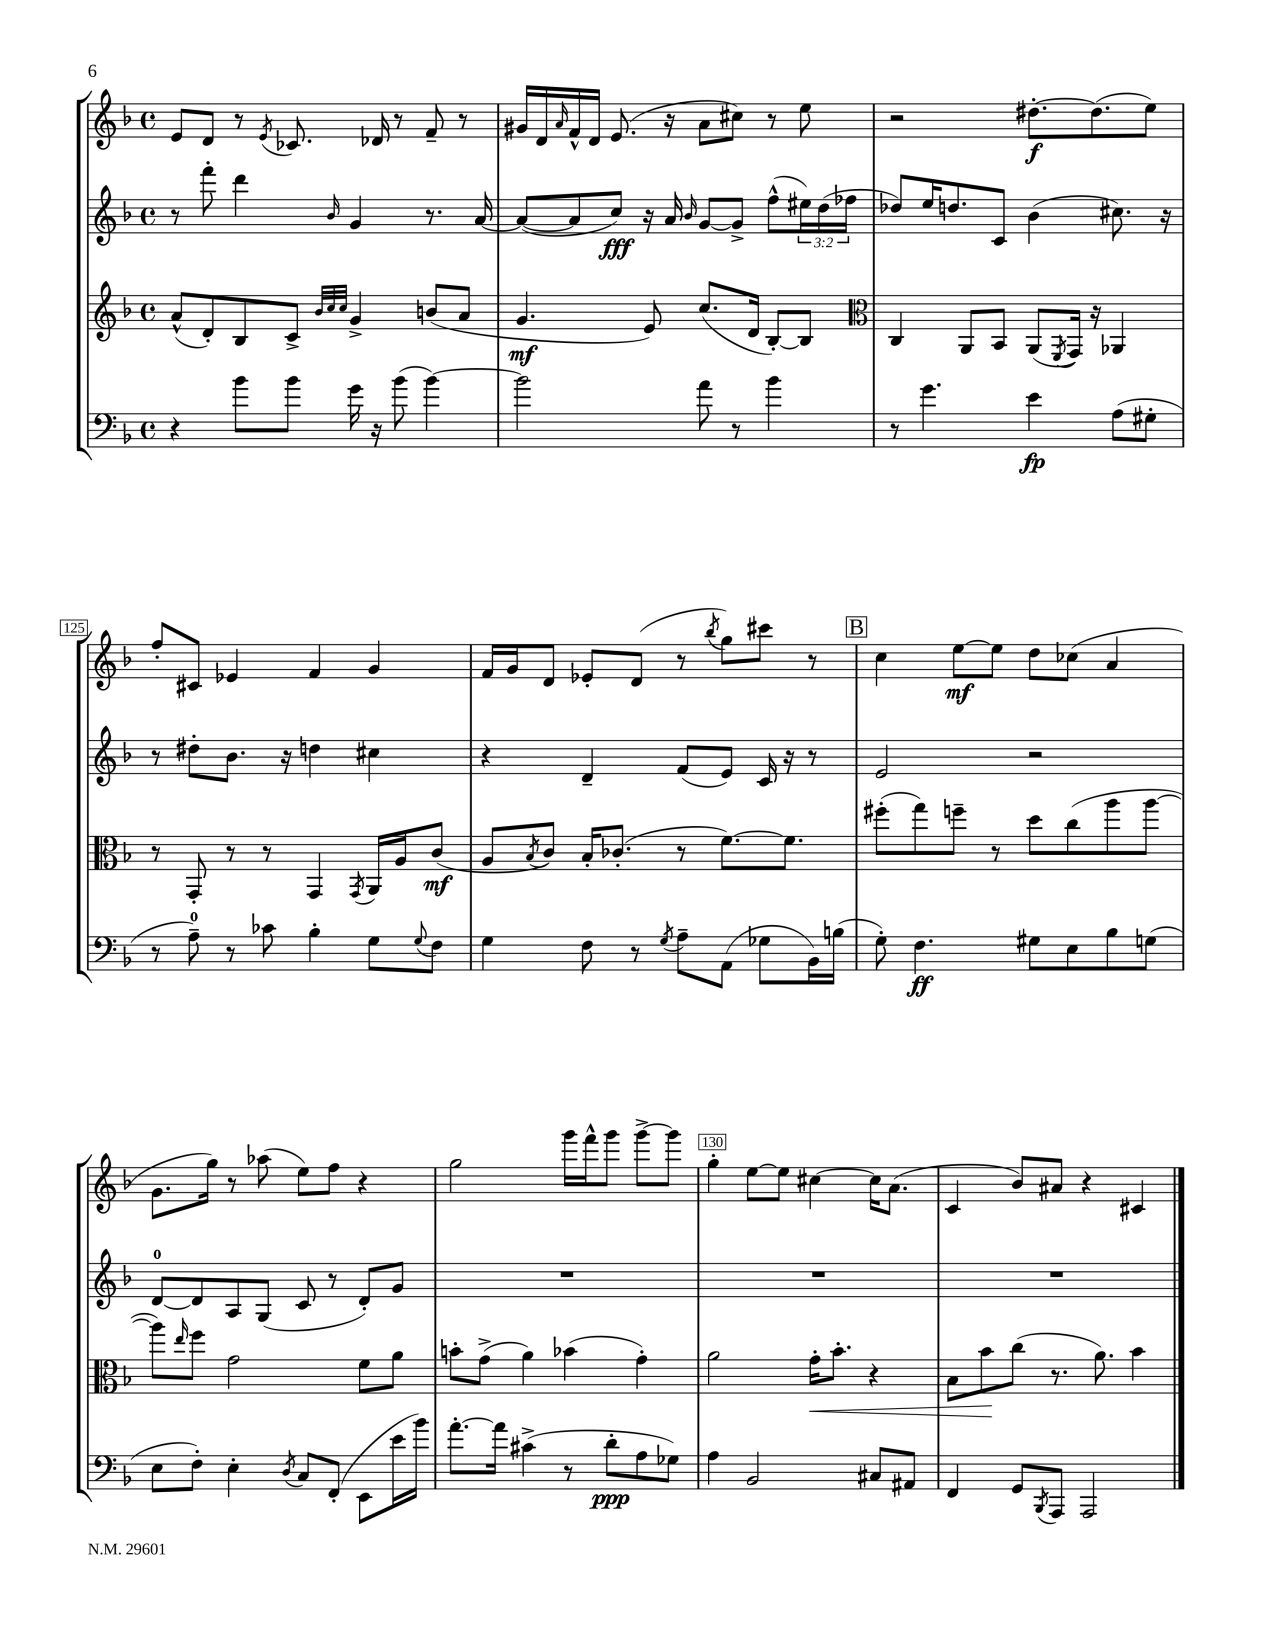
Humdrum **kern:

**kern	**dynam	**kern	**dynam	**kern	**dynam	**kern	**dynam
*part4	*part4	*part3	*part3	*part2	*part2	*part1	*part1
*staff4	*staff4	*staff3	*staff3	*staff2	*staff2	*staff1	*staff1
*clefF4	*	*clefG2	*	*clefG2	*	*clefG2	*
*k[b-]	*	*k[b-]	*	*k[b-]	*	*k[b-]	*
*M4/4	*	*M4/4	*	*M4/4	*	*M4/4	*
*met(c)	*	*met(c)	*	*met(c)	*	*met(c)	*
=122	=122	=122	=122	=122	=122	=122	=122
4r	.	(8a^^/L	.	8r	.	8e/L	.
.	.	8d'/)	.	8fff'\	.	8d/J	.
8b-\L	.	8B-/	.	4ddd\	.	8r	.
.	.	.	.	.	.	8qe/	.
8b-\J	.	8c^/J	.	.	.	8.c-X/	.
.	.	32qqb-/LLL	.	.	.	.	.
.	.	32qqcc/	.	.	.	.	.
.	.	32qqcc/JJJ	.	16qqb-/	.	.	.
16g\	.	4g^/	.	4g/	.	.	.
16r	.	.	.	.	.	16d-X/	.
(8b-\	.	.	.	.	.	8r	.
[4b-\)	.	(8bn/L	.	8.r	.	8f~/	.
.	.	8a/J	.	.	.	8r	.
.	.	.	.	[16a/	.	.	.
=123	=123	=123	=123	=123	=123	=123	=123
2b-\]	.	4.g/	mf	(8a/L_	.	16g#X/LL	.
.	.	.	.	.	.	16d/	.
.	.	.	.	.	.	16qqa/	.
.	.	.	.	8a/]	.	16f^^/	.
.	.	.	.	.	.	16d/JJ	.
.	.	.	.	8cc/J)	fff	(8.e/	.
.	.	8e/)	.	16r	.	.	.
.	.	.	.	16a/	.	16r	.
.	.	.	.	16qqb-/	.	.	.
8a\	.	(8.cc/L	.	[8g/L	.	8a\L	.
8r	.	.	.	8g^/J]	.	8cc#X\J)	.
.	.	16d/Jk	.	.	.	.	.
4b-\	.	[8B-'/L)	.	(8ff^^\L	.	8r	.
.	.	8B-/J]	.	24ee#X\L)	.	8ee\	.
.	.	.	.	(24dd\	.	.	.
.	.	.	.	24ff-X\JJ	.	.	.
=124	=124	=124	=124	=124	=124	=124	=124
*	*	*clefC3	*	*	*	*	*
8r	.	4C/	.	8dd-X/L)	.	2r	.
4.g\	.	.	.	16ee/K	.	.	.
.	.	.	.	8.ddn/	.	.	.
.	.	8AA/L	.	.	.	.	.
.	.	8BB-/J	.	8c/J	.	.	.
4e\	fp	(8AA/L	.	(4b-\	.	[8.dd#X'\L	f
.	.	8qFF/	.	.	.	.	.
.	.	16GG/Jk)	.	.	.	.	.
.	.	16r	.	.	.	(8.dd#\]	.
(8A\L	.	4AA-X/	.	8.cc#X\)	.	.	.
8G#X'\J	.	.	.	.	.	8ee\J)	.
.	.	.	.	16r	.	.	.
!!LO:LB:g=z
=125	=125	=125	=125	=125	=125	=125	=125
8r	.	8r	.	8r	.	8ff'/L	.
8A~\)	.	8GG'/	.	8dd#X'\L	.	8c#X/J	.
8r	.	8r	.	8.b-\J	.	4e-X/	.
8c-X\	.	8r	.	.	.	.	.
.	.	.	.	16r	.	.	.
4B-'\	.	4GG/	.	4ddn\	.	4f/	.
.	.	8qGG/	.	.	.	.	.
8G\L	.	16AA/LL	.	4cc#X\	.	4g/	.
.	.	16A/J	.	.	.	.	.
8qqG/	.	.	.	.	.	.	.
8F\J	.	(8c/J	mf	.	.	.	.
=126	=126	=126	=126	=126	=126	=126	=126
4G\	.	8A/L	.	4r	.	16f/LL	.
.	.	.	.	.	.	16g/J	.
.	.	8qB-/	.	.	.	.	.
.	.	8c/J)	.	.	.	8d/J	.
8F\	.	16B-'/KL	.	4d~/	.	8e-X'/L	.
.	.	(8.c-X'/J	.	.	.	.	.
8r	.	.	.	.	.	(8d/J	.
8qG/	.	.	.	.	.	.	.
8A~\L	.	8r	.	(8f/L	.	8r	.
.	.	.	.	.	.	8qbb-/	.
(8AA\J	.	[8.f\L)	.	8e/J)	.	8gg\L)	.
8G-X\L	.	.	.	16c/	.	8ccc#X\J	.
.	.	8.f\J]	.	16r	.	.	.
16BB-\L)	.	.	.	8r	.	8r	.
(16Bn\JJ	.	.	.	.	.	.	.
!!LO:REH:place=s1:t=B
=127	=127	=127	=127	=127	=127	=127	=127
8G'\)	.	(8ff#X'\L	.	2e/	.	4cc\	.
4.F\	ff	8gg\)	.	.	.	.	.
.	.	8ffn~\J	.	.	.	[8ee\L	mf
.	.	8r	.	.	.	8ee\J]	.
8G#X\L	.	8dd\L	.	2r	.	8dd\L	.
8E\	.	(8cc\	.	.	.	(8cc-X\J	.
8B-\	.	8aa\	.	.	.	4a/	.
(8Gn\J	.	[8aa\J	.	.	.	.	.
!!LO:LB:g=z
=128	=128	=128	=128	=128	=128	=128	=128
8E\L	.	8aa\L])	.	[8d/L	.	8.g\L	.
.	.	16qqee/	.	.	.	.	.
8F'\J)	.	8ff\J	.	8d/]	.	.	.
.	.	.	.	.	.	16gg\Jk)	.
4E'\	.	2g\	.	8A/	.	8r	.
.	.	.	.	(8G/J	.	(8aa-X\	.
8qD/	.	.	.	.	.	.	.
8C/L	.	.	.	8c/	.	8ee\L)	.
(8FF'/J	.	.	.	8r	.	8ff\J	.
8EE\L	.	8f\L	.	8d'/L)	.	4r	.
16e\L	.	8a\J	.	8g/J	.	.	.
16b-\JJ)	.	.	.	.	.	.	.
=129	=129	=129	=129	=129	=129	=129	=129
[8.a'\L	.	8bn'\L	.	1r	.	2gg\	.
.	.	(8g^\J	.	.	.	.	.
16a\Jk]	.	.	.	.	.	.	.
(4c#X^\	.	4a\)	.	.	.	.	.
8r	.	(4b-X\	.	.	.	16ggg\LL	.
.	.	.	.	.	.	16fff^^\J	.
8d'\L	ppp	.	.	.	.	8ggg\J	.
8A\	.	4g'\)	.	.	.	[8ggg^\L	.
8G-X\J)	.	.	.	.	.	8ggg\J]	.
=130	=130	=130	=130	=130	=130	=130	=130
4A\	.	2a\	.	1r	.	4gg'\	.
2BB-/	.	.	.	.	.	[8ee\L	.
.	.	.	.	.	.	8ee\J]	.
!	!	!	!LO:HP:b	!	!	!	!
.	.	16g'\KL	<	.	.	[4cc#X\	.
.	.	8.b-'\J	.	.	.	.	.
8C#X/L	.	4r	.	.	.	16cc#\KL]	.
.	.	.	.	.	.	(8.a\J	.
8AA#X/J	.	.	.	.	.	.	.
=131	=131	=131	=131	=131	=131	=131	=131
4FF/	.	8B-\L	.	1r	.	4c/	.
.	.	8b-\	.	.	.	.	.
8GG/L	.	(8cc\J	[	.	.	8b-/L)	.
8qBBB-/	.	.	.	.	.	.	.
8AAA/J	.	8.r	.	.	.	8a#X/J	.
2AAA/	.	.	.	.	.	4r	.
.	.	8.a\)	.	.	.	.	.
.	.	4b-\	.	.	.	4c#X/	.
==	==	==	==	==	==	==	==
*-	*-	*-	*-	*-	*-	*-	*-
